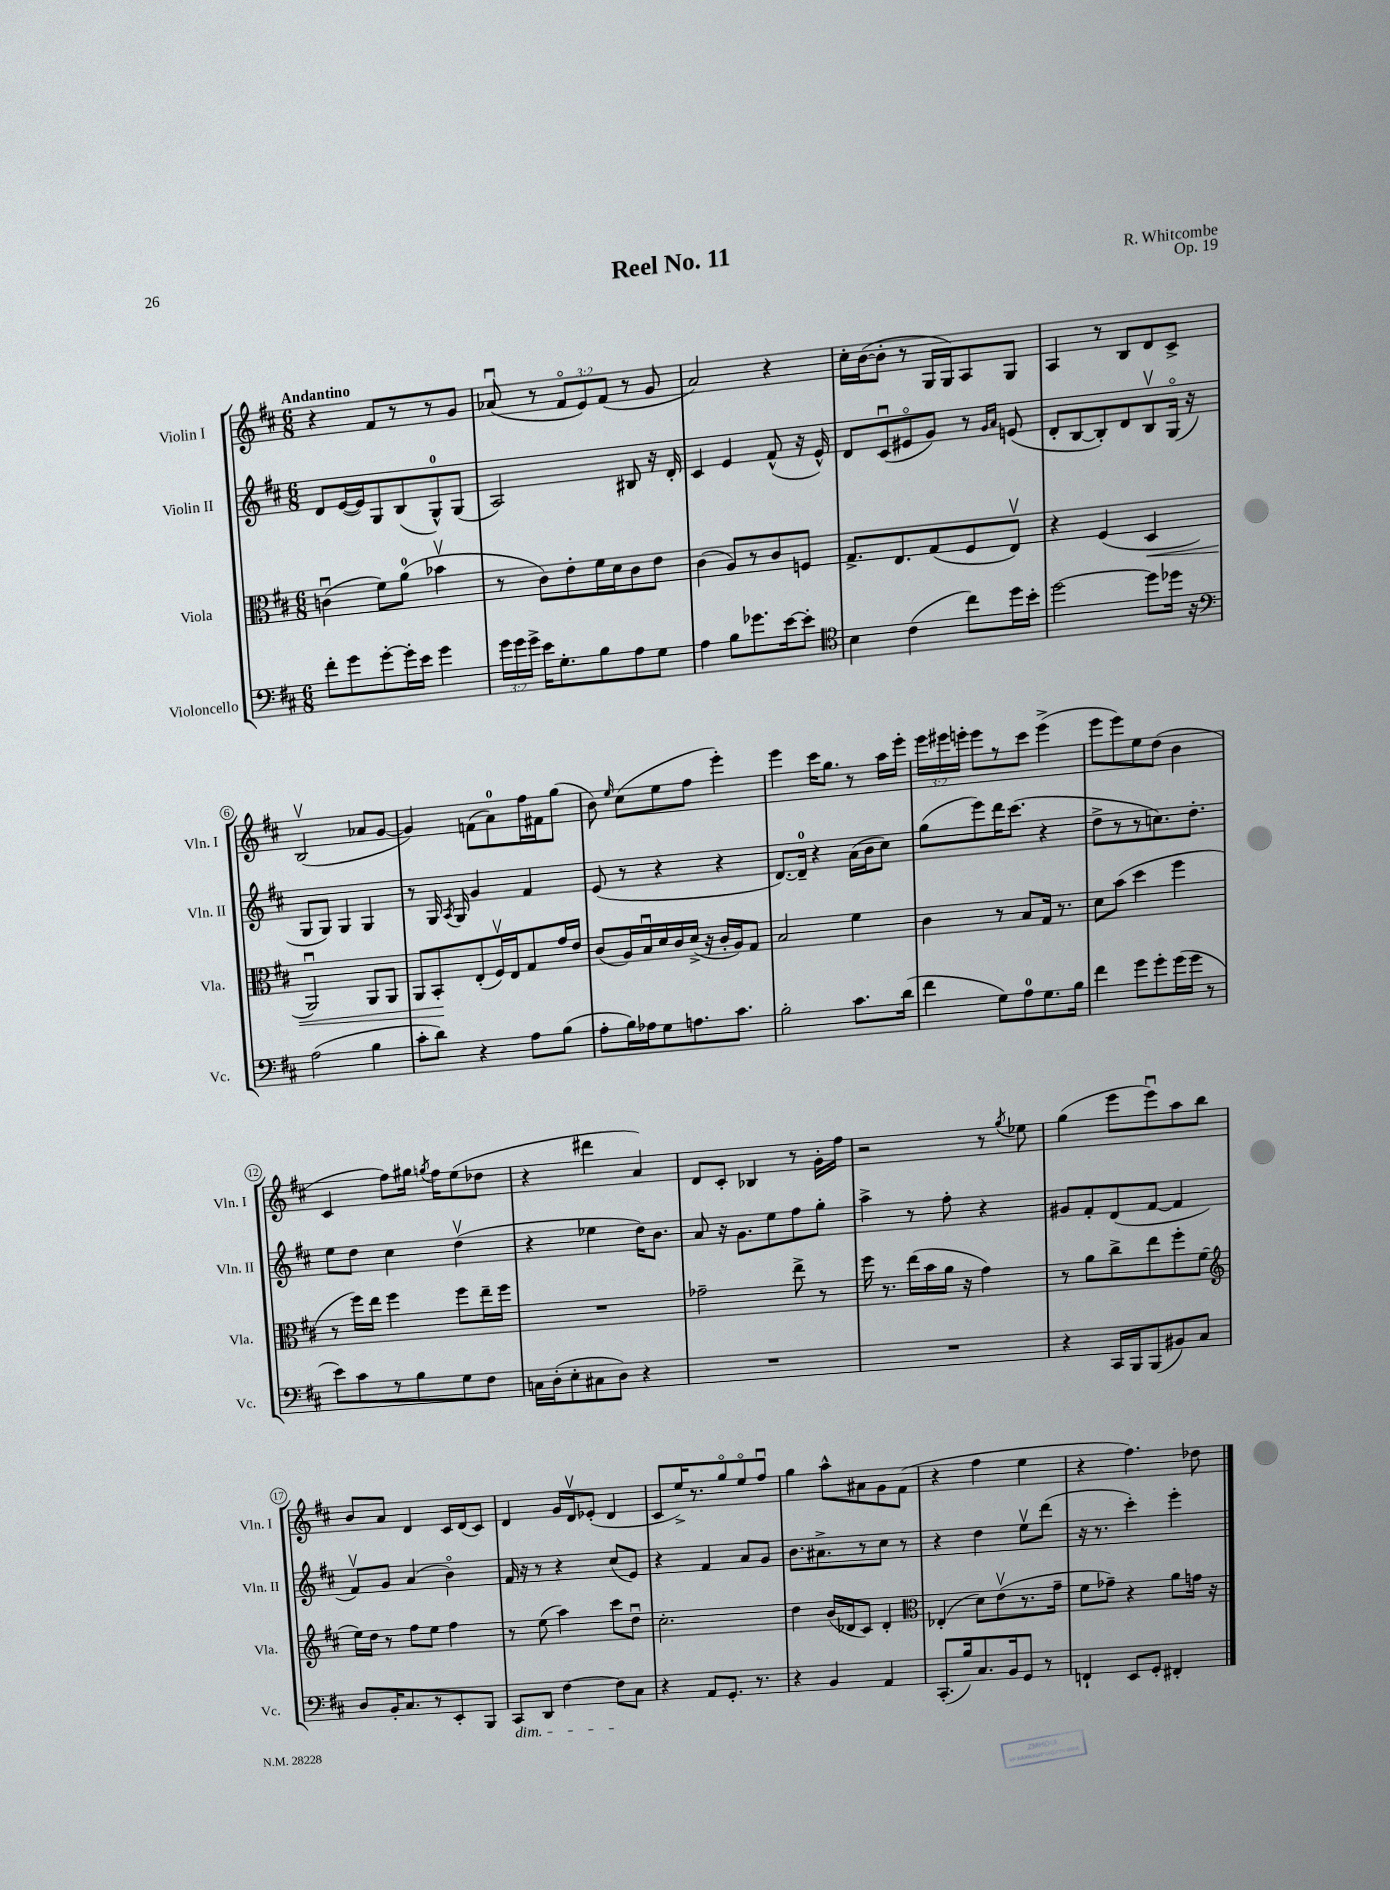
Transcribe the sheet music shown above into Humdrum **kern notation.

**kern	**kern	**dynam	**kern	**kern
*part4	*part3	*part3	*part2	*part1
*staff4	*staff3	*staff3	*staff2	*staff1
*I"Violoncello	*I"Viola	*	*I"Violin II	*I"Violin I
*I'Vc.	*I'Vla.	*	*I'Vln. II	*I'Vln. I
*clefF4	*clefC3	*	*clefG2	*clefG2
*k[f#c#]	*k[f#c#]	*	*k[f#c#]	*k[f#c#]
*M6/8	*M6/8	*	*M6/8	*M6/8
=1	=1	=1	=1	=1
!	!	!	!	!LO:TX:a:B:t=Andantino
8f#'\L	(4cnu\	.	8d/L	4r
8g\	.	.	([16e/L	.
.	.	.	16e/J])	.
[8g'\	8f#\L)	.	8G/	8f#/L
16g'\L]	(8a\J	.	(8B/	8r
16e\JJ	.	.	.	.
4g\	4b-Xv\	.	8G^^/)	8r
.	.	.	(8G/J	8g/J
=2	=2	=2	=2	=2
24g\LL	8r	.	2A/)	(8a-Xu/
24g\	.	.	.	.
24g^\JJ	.	.	.	.
16e\KL	8c#\L)	.	.	8r
8.G'\	.	.	.	.
.	8e'\	.	.	12f#/L
.	.	.	.	12e/)
8B\	16f#\L	.	.	.
.	.	.	.	(12f#/J
.	16d\J	.	.	.
8A\	8c#\	.	8B#X/	8r
8G\J	8e\J	.	16r	8g/
.	.	.	16d'/	.
=3	=3	=3	=3	=3
4A\	(4c#\	.	4c#/	2a/)
8B\L	8A/L)	.	4e/	.
8.g-X\	8r	.	.	.
.	8c#/	.	(8f#^^/	4r
[16e\k	.	.	.	.
8e'\J]	8Fn/J	.	16r	.
.	.	.	16e^^/)	.
=4	=4	=4	=4	=4
*clefC4	*	*	*	*
4B\	8.G^/L	.	8d/L	16cc#'\LL
.	.	.	.	([16b\J
.	.	.	(8c#u/	8b'\J]
.	8.E/	.	.	.
(4c#\	.	.	8e#X/	8r
.	(8G/	.	8g/J)	16G/LL
.	.	.	.	16G/J)
8cc#\L)	8F#/	.	8r	8A/
.	.	.	16qqg/LL	.
.	.	.	16qqa/JJ	.
16dd\L	8Ev/J)	.	(8en/	8G/J
16b'\JJ	.	.	.	.
=5	=5	=5	=5	=5
[2dd\	4r	.	8d'/L	4A/
.	.	.	[8B/	.
.	(4F#/	.	8B'/])	8r
.	.	.	8d/	8B/L
!	!	!LO:HP:b	!	!
8dd\L]	4D/	<	8Bv/	8d/
16dd-X\Jk	.	.	(16G/Jk	8c#^/J
16r	.	.	16r	.
!!LO:LB:g=z
=6	=6	=6	=6	=6
*clefF4	*	*	*	*
(2A\	2AAu/)	.	8G/L	(2Bv/
.	.	.	8G/J)	.
.	.	.	4G/	.
4B\	8AA/L	.	4G/	8a-X/L
.	8AA/J	.	.	[8g/J
=7	=7	=7	=7	=7
8c#'\L	8AA/L	.	8r	4g/])
8d\J)	8BB'/	.	16G/	.
.	.	.	8qA/	.
.	.	.	16G/	.
4r	(8E'/	[	4g/	(8fn\L
.	16F#v/L)	.	.	8a\)
.	16E/J	.	.	.
8A\L	8G/	.	4f#/	16ff#\L
.	.	.	.	16f#X\J
(8B\J	16g/L	.	.	(8gg\J
.	16e/JJ	.	.	.
=8	=8	=8	=8	=8
8A'\L	(8c#/L	.	(8e/	8b\)
.	.	.	.	16qqee/
16B\L)	16A/L)	.	8r	(8cc#\L
16A-X\J	16Bu/	.	.	.
8G\	16d/	.	4r	8ee\
.	16c#/	.	.	.
8.An\	(16d^/JJ	.	.	8ff#\J
.	16r	.	.	.
.	16c#'/LL	.	4r	4eee'\)
8.c#\J	16A/J)	.	.	.
.	8G/J	.	.	.
=9	=9	=9	=9	=9
2B'\	2B/	.	[8.d/L)	4eee\
.	.	.	16d~/Jk]	.
.	.	.	4r	16ccc#\KL
.	.	.	.	8.gg\J
8.c#\L	4f#\	.	(16a\LL	8r
.	.	.	16b\J	.
.	.	.	8cc#\J)	16aa\LL
(16d\Jk	.	.	.	16eee'\JJ
=10	=10	=10	=10	=10
4f#\	4c#\	.	(8gg\L	24eee\LL
.	.	.	.	24eee#X\
.	.	.	.	24eeen'\JJ
.	.	.	8eee\)	8eee\L
8G\L)	8r	.	16ddd\K	8r
.	.	.	(8.ccc#\J	.
8A\	8B/L	.	.	8ccc#\J
8.G\	16G/Jk	.	4r	(4eee^\
.	8.r	.	.	.
16B\Jk	.	.	.	.
=11	=11	=11	=11	=11
4f#\	8d\L	.	8dd^\L	8eee\L
.	(8b\J	.	8r	8eee\)
8g\L	4dd\	.	8r	8ee\
8g'\	.	.	8.ccn\)	(8dd\J
(16g\L	4ff#\	.	.	4b\
16g\JJ	.	.	8.dd'\J	.
8r	.	.	.	.
!!LO:LB:g=z
=12	=12	=12	=12	=12
8e\L)	8r	.	8ee\L	4c#/
8c#\	16ff#\LL)	.	8dd\J	.
.	16ee\JJ	.	.	.
8r	4ff#\	.	4cc#\	8ff#\L)
8B\	.	.	.	16gg#X\Jk
.	.	.	.	8qggn/
.	.	.	.	16ff#\KL
8G\	8ff#\L	.	(4ddv\	(8ee\
8F#\J	16ee~\L	.	.	8dd-X\J
.	16ff#\JJ	.	.	.
=13	=13	=13	=13	=13
16Cn\LL	2.r	.	4r	4r
(16D'\J	.	.	.	.
8E'\	.	.	.	.
8C#X\	.	.	4ee-X\	4ddd#X\
8D\J)	.	.	.	.
4r	.	.	16dd\KL)	4a/)
.	.	.	8.b\J	.
=14	=14	=14	=14	=14
2.r	2g-X~\	.	8a/	8d/L
.	.	.	16r	8c#'/J
.	.	.	8.g\L	.
.	.	.	.	4B-X/
.	.	.	8ee\	.
.	8ee^\	.	8ff#\	8r
.	8r	.	8gg'\J	16g'\LL
.	.	.	.	16ff#\JJ
=15	=15	=15	=15	=15
2.r	16ff#\	.	4aa^\	2r
.	8.r	.	.	.
.	(16ee\LL	.	8r	.
.	16b\	.	.	.
.	16a\JJ	.	8ff#'\	.
.	16r	.	.	.
.	4g\)	.	4r	8r
.	.	.	.	8qgg/
.	.	.	.	8ee-X\
=16	=16	=16	=16	=16
4r	8r	.	8g#X/L	(4gg\
.	8a\L	.	8f#'/	.
16CC#/LL	8cc#^\	.	(8d/	8eee\L
16BBB/J	.	.	.	.
(8BBB/	8ee\	.	[8f#/J	8eeeu\)
8BB#X/)	8ff#'\	.	4f#/]	8aa\
8C#/J	(8f#\J	.	.	8bb\J
!!LO:LB:g=z
=17	=17	=17	=17	=17
*	*clefG2	*	*	*
8D/L	16ee\LL)	.	8f#v/L)	8b/L
.	16dd\JJ	.	.	.
16BB'/K	8r	.	8g/J	8a/J
8.C#/	.	.	.	.
.	8ff#\L	.	(4a/	4d/
8r	8ee\J	.	.	.
8EE'/	4ff#\	.	4b\)	16c#/LL
.	.	.	.	(16d/J
8BBB/J	.	.	.	8c#/J)
=18	=18	=18	=18	=18
!LO:TX:b:i:t=dim.	!	!	!	!
8CC#/L	8r	.	16f#/	4d/
.	.	.	16r	.
8DD/J	(8ee\	.	8r	.
[4F#\	4aa\)	.	4r	16g/LL
.	.	.	.	16dv/J
.	.	.	.	(8e-X'/J
8F#\L]	8ccc#\L	.	(8cc#/L	4d/
8C#\J	8ddu\J	.	8e/J)	.
=19	=19	=19	=19	=19
4r	2.cc#'\	.	4r	8c#/L
.	.	.	.	16ee^/K)
.	.	.	.	8.r
8AA/L	.	.	4f#/	.
8.GG'/J	.	.	.	8gg/
.	.	.	8a/L	8ee/
8.r	.	.	.	.
.	.	.	8g/J	8ff#u/J
=20	=20	=20	=20	=20
4r	4dd\	.	8.b\L	4gg\
.	.	.	8.a#X^\	.
4BB/	(16b/LL	.	.	8aa^^\L
.	16d-X/J	.	.	.
.	8c#/J)	.	8r	8a#X\
4AA/	4d-'/	.	8cc#\J	8g\
.	.	.	8r	(8f#\J
=21	=21	=21	=21	=21
*	*clefC3	*	*	*
(8.CC#'/L	(4E-X'/	.	4r	4r
16B/k)	.	.	.	.
8.C#/	8d\L)	.	4dd\	4ff#\
.	(8ev\	.	.	.
16BB/k	.	.	.	.
8GG/J	8.r	.	8eev\L	4ee\
8r	.	.	(8ddd\J	.
.	16g~\Jk	.	.	.
=22	=22	=22	=22	=22
4FFn`/	8f#\L	.	16r	4r
.	.	.	8.r	.
.	8g-X~\J)	.	.	.
8EE/L	4r	.	4ccc#'\)	4.ff#\)
8GG'/J	.	.	.	.
4FF#X'/	8a\L	.	4eee'\	.
.	16gn\Jk	.	.	8dd-X\
.	16r	.	.	.
==	==	==	==	==
*-	*-	*-	*-	*-
